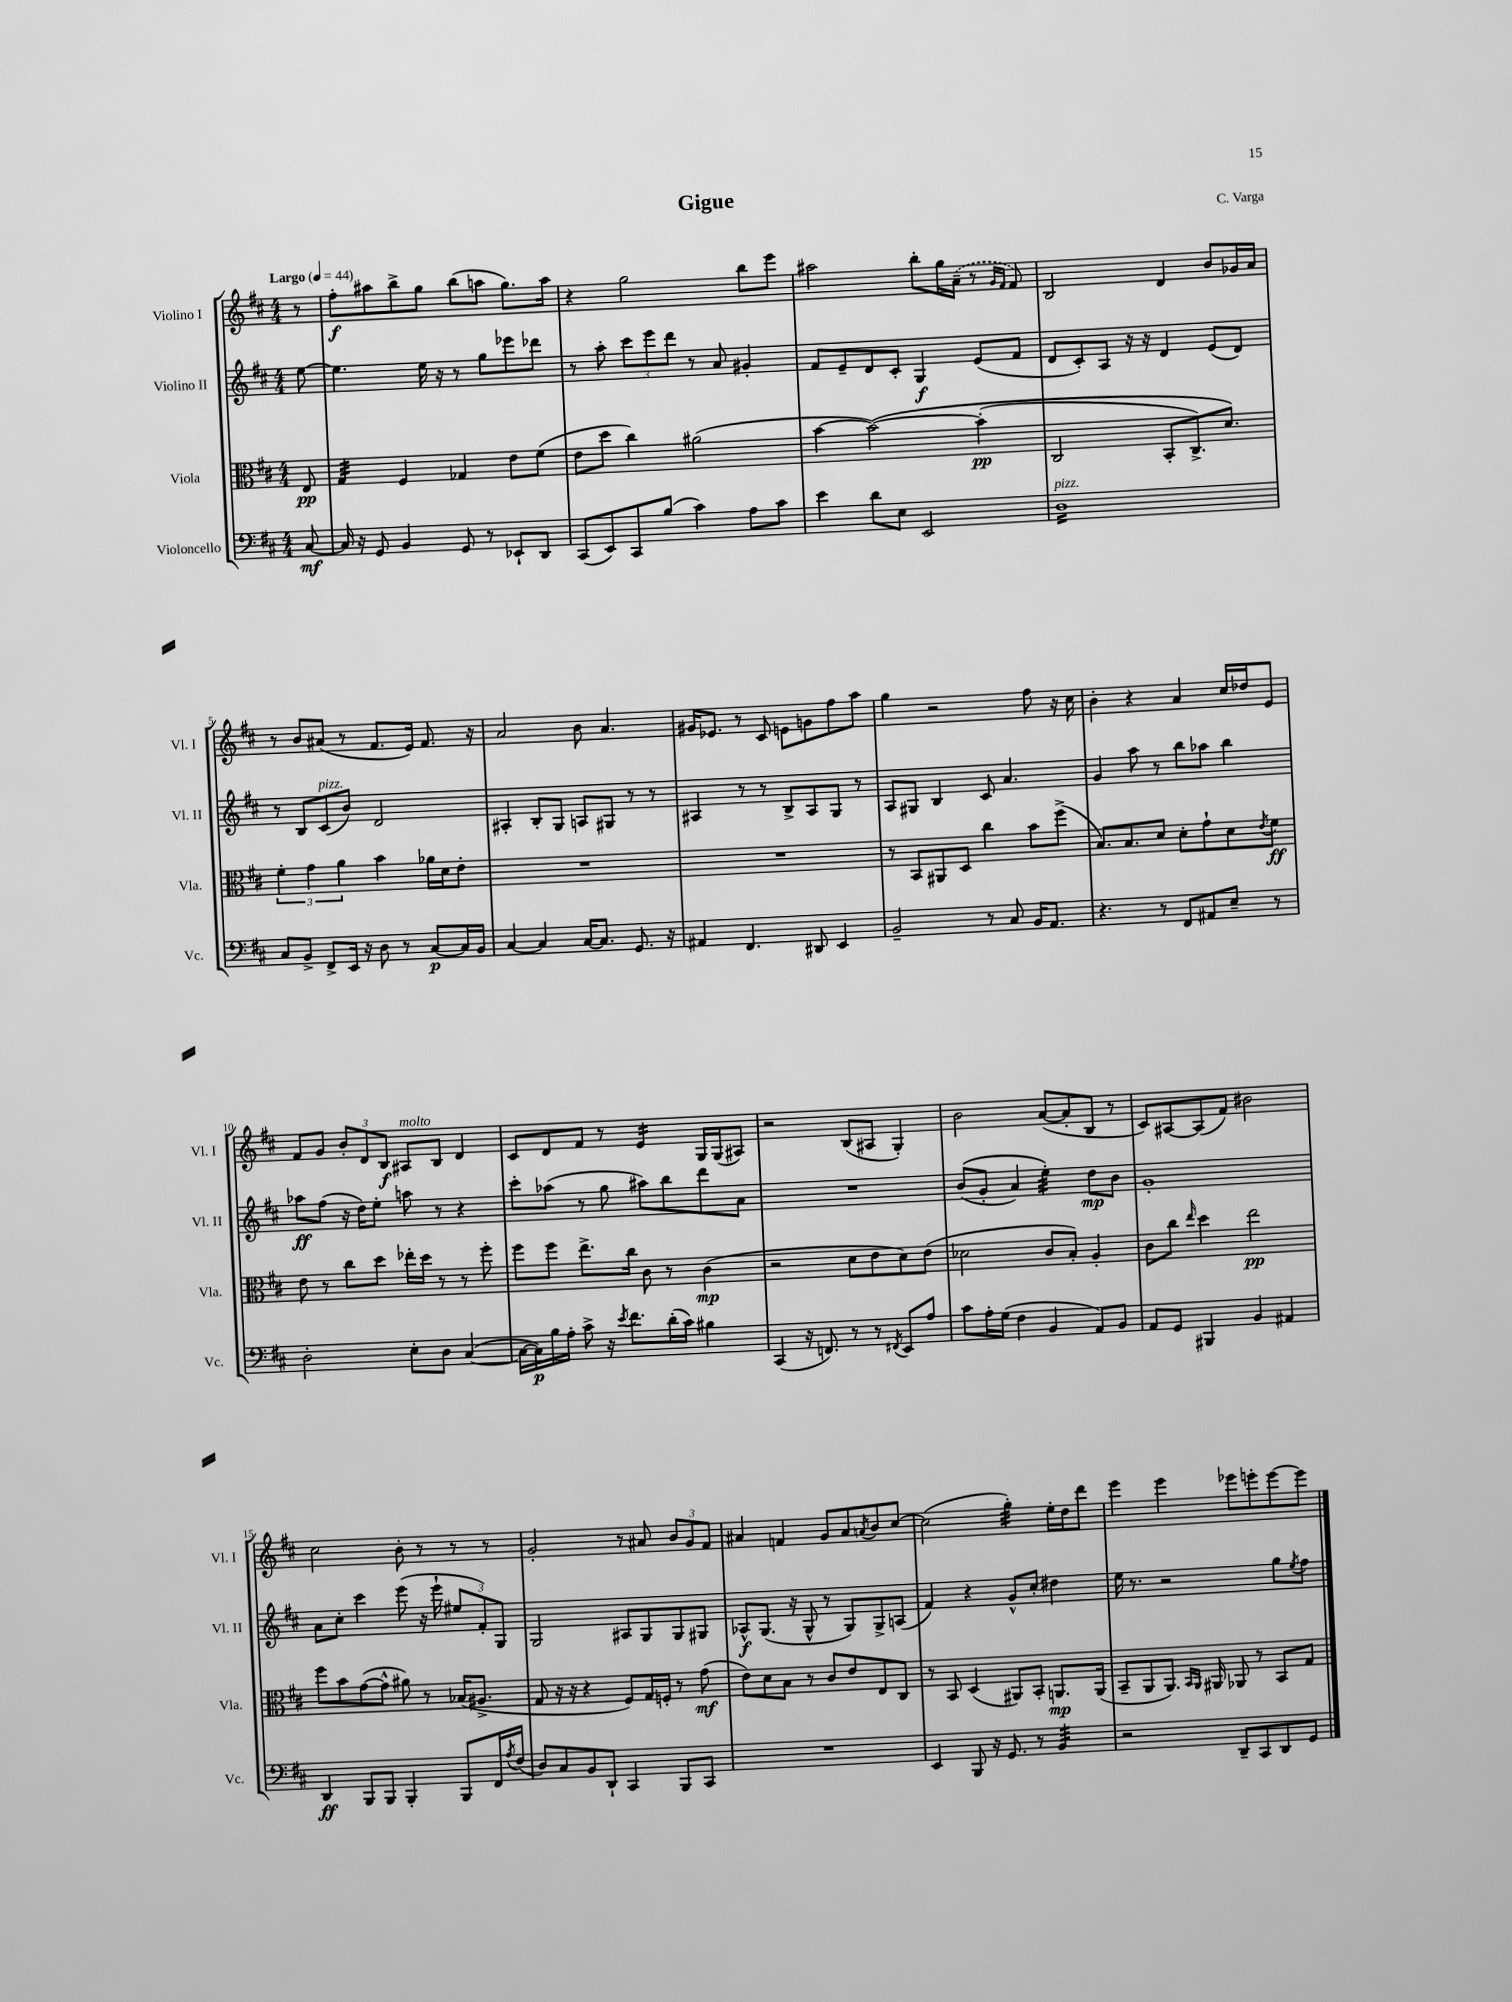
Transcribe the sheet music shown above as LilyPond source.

\header { title = "Gigue" composer = "C. Varga" }
<<
\new StaffGroup <<
\new Staff = "s0" \with { instrumentName = "Violino I" shortInstrumentName = "Vl. I" } {
    \clef treble \key d \major \numericTimeSignature \time 4/4 \partial 8 \tempo "Largo" 4 = 44
    r8 |
    fis''8-.\f ais''8 b''8-> g''8 b''8( a''8 g''8.) a''16 |
    r4 g''2 b''8 e'''8 |
    ais''2 b''8-. g''16 \once \slurDashed a'16--( r8 \grace { g'16 fis'16 } fis'8) |
    b2 d'4 b'8 ges'16 a'16 |
    r8 b'8 ais'8( r8 fis'8. e'16) fis'8. r16 |
    a'2 b'8 a'4. |
    gis'16 ees'8. r8 cis'8 e'8 g'8 fis''8 a''8 |
    g''4 r2 fis''8 r16 cis''16 |
    b'4-. r4 a'4 cis''16 des''16 e'8 |
    fis'8 g'8 \tuplet 3/2 { b'8-. d'8 b8\f } ais8^\markup { \italic "molto" } b8 d'4 |
    cis'8 d'8 fis'8 r8 e'4:16 g16 g16( ais8) |
    r2 b8( ais8 g4-.) |
    b'2 a'8~( a'8-. b8 r8 |
    cis'8) ais8~ ais8( fis'8) bis'2 |
    cis''2 b'8-. r8 r8 r8 |
    g'2-. r8 ais'8 \tuplet 3/2 { b'8 g'8 fis'8 } |
    ais'4 f'4 g'8 ais'8 \acciaccatura { a'8 } b'8 cis''8~ |
    cis''2( g''4:32-.) e''16-. d''16 d'''8 |
    e'''4 e'''4 ees'''8 e'''8-. e'''8~ e'''8 \bar "|." |
}
\new Staff = "s1" \with { instrumentName = "Violino II" shortInstrumentName = "Vl. II" } {
    \clef treble \key d \major \numericTimeSignature \time 4/4 \partial 8
    e''8~ |
    e''4. e''16 r16 r8 g''8 ees'''8 des'''8 |
    r8 a''8-. \tuplet 3/2 { cis'''8 e'''8 d'''8 } r8 a'8 gis'4-. |
    fis'8 e'8-- d'8 cis'8-. g4\f e'8( fis'8 |
    d'8 cis'8-.) a8 r16 r16 d'4 e'8( d'8) |
    r8 b8 cis'8^\markup { \italic "pizz." }( b'8) d'2 |
    ais4-. b8-. g8 a8 gis8 r8 r8 |
    ais4 r8 r8 b8-> ais8 g8 r8 |
    a8 gis8 b4 cis'8 a'4. |
    g'4 a''8 r8 b''8 aes''8 b''4 |
    aes''8\ff fis''8( r16 d''16) e''8-. a''8 r8 r4 |
    cis'''8-. aes''8( r8 g''8 ais''8) b''8 d'''8 a'8 |
    R1 |
    b'8(\( g'8-. a'4) e''4:32-.\) d''8\mp b'8 |
    g'1-. |
    a'8 cis''8-. cis'''4 e'''8( r16 e'''16-! \tuplet 3/2 { eis''8 fis'8-.) g8 } |
    g2 ais8 g8 g8 gis8 |
    aes8-^\f g8.( r16 g8-^ r8 g8) g8-> a8( |
    fis'4) r4 g'8-^ cis''8-. dis''4 |
    e''16 r8. r2 g''8 \acciaccatura { e''8 } fis''8 \bar "|." |
}
\new Staff = "s2" \with { instrumentName = "Viola" shortInstrumentName = "Vla." } {
    \clef alto \key d \major \numericTimeSignature \time 4/4 \partial 8
    e8\pp |
    g4:32 fis4 ges4 e'8 fis'8( |
    e'8 d''8 cis''4) ais'2( |
    b'4~ b'2~)\( b'4-.\pp( |
    cis2 b,8-. cis8.->) d'8.\) |
    \tuplet 3/2 { fis'4-. g'4 a'4 } b'4 aes'16 d'16 e'8-. |
    R1 |
    R1 |
    r8 b,8 ais,8 d8 cis''4 b'8 fis''8->( |
    b8.) b8. d'8 d'8-. g'8-! d'8 \acciaccatura { e'8 } fis'8\ff |
    e'8 r8 cis''8 d''8 ees''16-. d''16 r8 r8 fis''8-. |
    fis''8 fis''8 e''8.-> cis''16 cis'8 r8 cis'4\mp( |
    r2 d'8 e'8 d'8) e'8( |
    des'2 cis'8 b8-.) a4-. |
    cis'8 cis''8 \grace { e''16 } d''4 e''2\pp |
    fis''8 b'8 g'8~( g'8-^ ais'8) r8 bes16( ais8.-> |
    g8 r16 r16 r4 fis8) g16 f16-. r8 g'8\mf( |
    e'8) d'8 b8 r8 cis'8 e'8 e8 cis8 |
    r8 b,8 d4( ais,8) b,8-. a,8.\mp a,16( |
    b,8-- a,8 a,8.) \grace { b,16 a,16 } ais,16 aes,8 r8 b,8 g8 \bar "|." |
}
\new Staff = "s3" \with { instrumentName = "Violoncello" shortInstrumentName = "Vc." } {
    \clef bass \key d \major \numericTimeSignature \time 4/4 \partial 8
    cis8~\mf |
    cis16 r16 g,8 b,4 g,8 r8 ees,8-! d,8 |
    cis,8( e,8) cis,8 b8( cis'4) a8 cis'8 |
    e'4 d'8 e8 e,2 |
    d1:16^\markup { \italic "pizz." } |
    cis8 b,8-> fis,8-> e,16 r16 d8 r8 cis8~\p cis16 b,16 |
    cis4~ cis4 cis16~ cis8. g,8. r16 |
    ais,4 fis,4. dis,8 e,4 |
    b,2-- r8 cis8 b,16 a,8. |
    r4. r8 fis,8 ais,8 e8-- r8 |
    d2-. e8-. d8 cis4~( |
    cis16~ cis16\p) b16 a16-. cis'8-> r16 \acciaccatura { e'8 } fis'8. d'16-.( cis'16) bis4 |
    cis,4( r16 f,8.) r8 r8 \acciaccatura { fis,8 } e,8 a8 |
    cis'8 a16-. g16( fis4 b,4 a,8) b,8 |
    a,8 g,8 bis,,4 b,4 ais,4 |
    d,4\ff b,,8 b,,8 b,,4-. b,,8 fis,16 \acciaccatura { a8 } fis16( |
    d8) cis8 b,8 d,8-! cis,4 b,,8 cis,8 |
    R1 |
    e,4 b,,8 r16 g,8. r8 b,4:32 |
    r2 d,8-- cis,8 d,8 g,8 \bar "|." |
}
>>
>>
